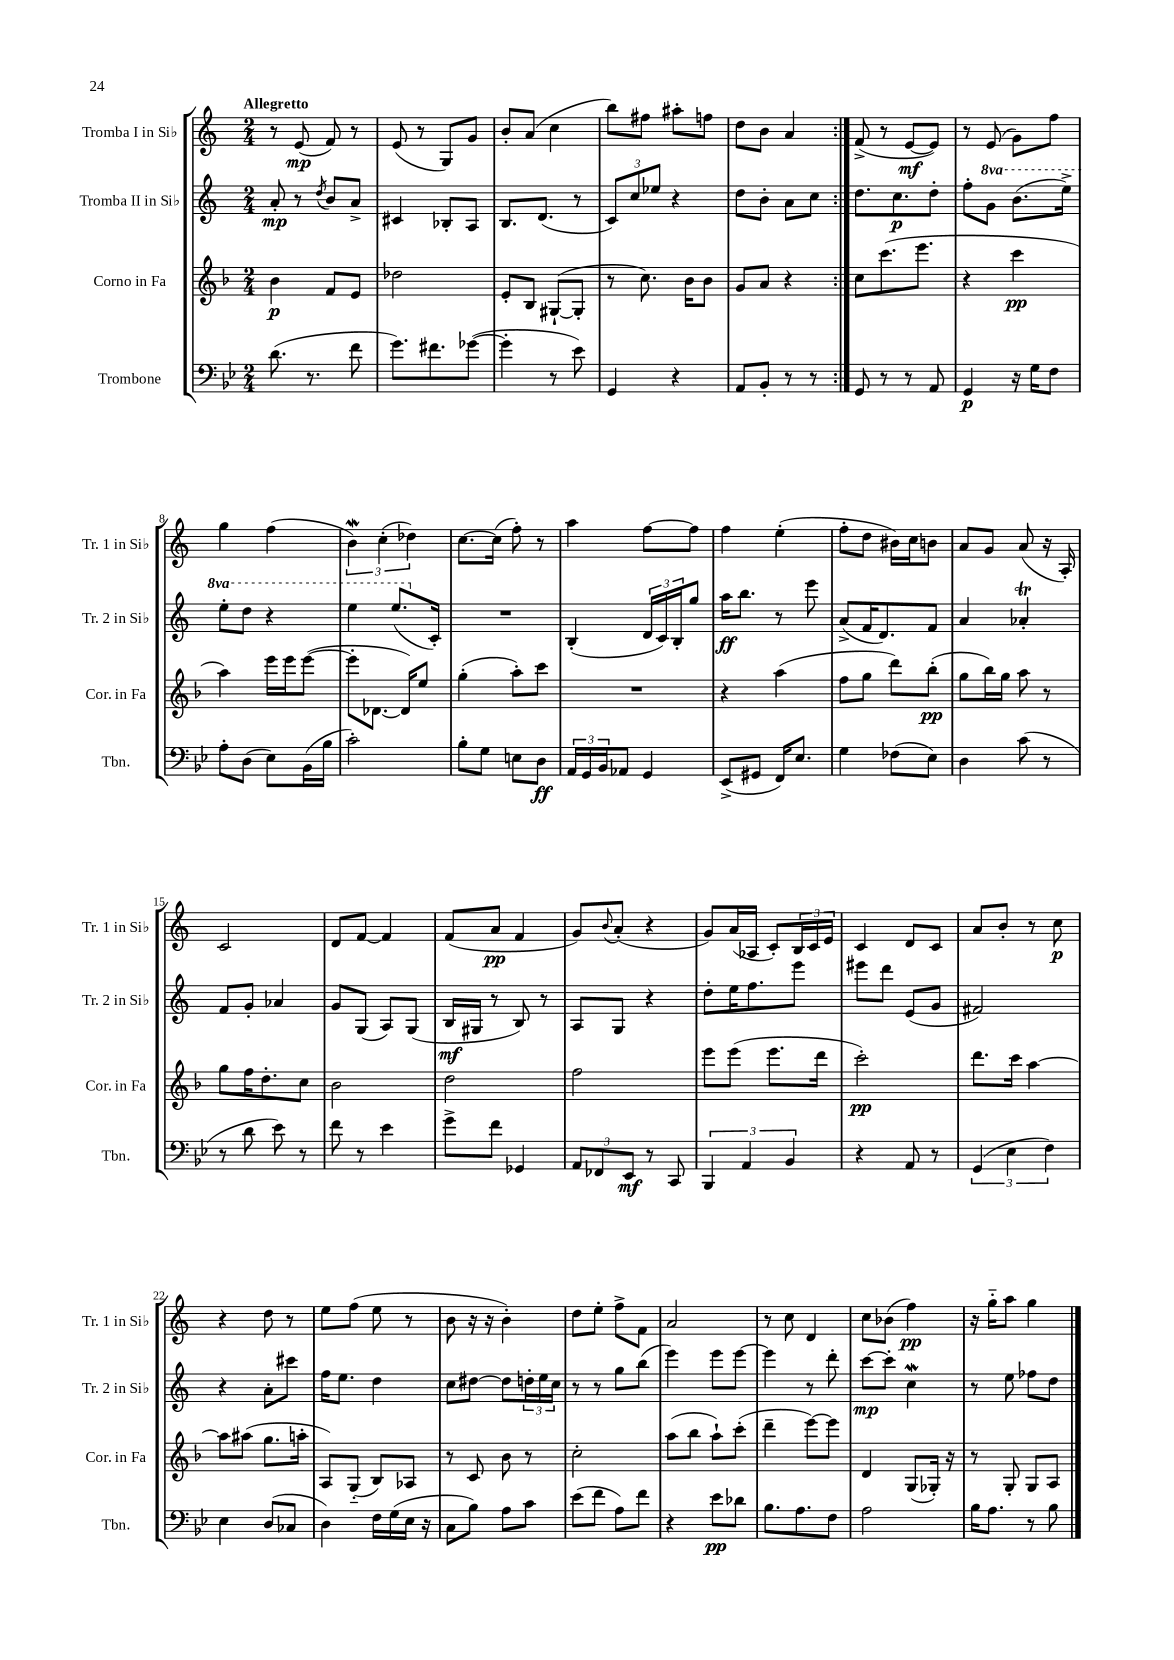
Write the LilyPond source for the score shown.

<<
\new StaffGroup <<
\new Staff = "s0" \with { instrumentName = "Tromba I in Sib" shortInstrumentName = "Tr. 1 in Sib" } {
    \clef treble \key c \major \numericTimeSignature \time 2/4 \tempo "Allegretto"
    \repeat volta 2 { r8 e'8\mp( f'8) r8 |
    e'8( r8 g8) g'8 |
    b'8-. a'8( c''4 |
    b''8) fis''8 ais''8-. f''8 |
    d''8 b'8 a'4 | }
    f'8->( r8 e'8~\mf e'8) |
    r8 e'8( g'8) f''8 |
    g''4 f''4( |
    \tuplet 3/2 { b'4\mordent) c''4-.( des''4) } |
    c''8.~ c''16( f''8-.) r8 |
    a''4 f''8~ f''8 |
    f''4 e''4-.( |
    f''8-. d''8 bis'16) c''16 b'8 |
    a'8 g'8 a'8( r16 a16-.) |
    c'2 |
    d'8 f'8~ f'4 |
    f'8( a'8\pp f'4 |
    g'8) \appoggiatura { b'8 } a'8-.( r4 |
    g'8) a'16( aes16 c'8-.) \tuplet 3/2 { b16 c'16 e'16 } |
    c'4 d'8 c'8 |
    a'8 b'8-. r8 c''8\p |
    r4 d''8 r8 |
    e''8 f''8( e''8 r8 |
    b'8 r16 r16 b'4-.) |
    d''8 e''8-. f''8-> f'8 |
    a'2 |
    r8 c''8 d'4 |
    c''8 bes'8( f''4\pp) |
    r16 g''16-_ a''8 g''4 \bar "|." |
}
\new Staff = "s1" \with { instrumentName = "Tromba II in Sib" shortInstrumentName = "Tr. 2 in Sib" } {
    \clef treble \key c \major \numericTimeSignature \time 2/4 \set Staff.ottavationMarkups = #ottavation-simple-ordinals
    \repeat volta 2 { a'8-.\mp r8 \acciaccatura { d''8 } b'8 a'8-> |
    cis'4 bes8-. a8 |
    b8. d'8.( r8 |
    \tuplet 3/2 { c'8) c''8 ees''8 } r4 |
    d''8 b'8-. a'8 c''8 | }
    d''8. c''8.\p d''8-. |
    f''8-. \ottava #1 g''8 b''8.( e'''16->) |
    e'''8-. d'''8 r4 |
    e'''4 e'''8.( \ottava #0 c'16-.) |
    R2 |
    b4-.( \tuplet 3/2 { d'16 c'16) b16-. } g''8 |
    a''16\ff b''8. r8 e'''8 |
    a'8->( f'16 d'8.) f'8 |
    a'4 aes'4-.\trill |
    f'8 g'8-. aes'4 |
    g'8 g8( a8) g8( |
    b16\mf gis16 r8 b8) r8 |
    a8 g8 r4 |
    d''8-. e''16 f''8. e'''8 |
    eis'''8 d'''8 e'8( g'8 |
    fis'2) |
    r4 a'8-. cis'''8 |
    f''16 e''8. d''4 |
    c''8 dis''8~ dis''8 \tuplet 3/2 { d''16-. e''16 c''16 } |
    r8 r8 g''8 b''8( |
    e'''4) e'''8 e'''8~ |
    e'''4 r8 d'''8-. |
    c'''8~\mp c'''8-. c''4\mordent |
    r8 e''8 fes''8 d''8 \bar "|." |
}
\new Staff = "s2" \with { instrumentName = "Corno in Fa" shortInstrumentName = "Cor. in Fa" } {
    \clef treble \key f \major \numericTimeSignature \time 2/4
    \repeat volta 2 { bes'4\p f'8 e'8 |
    des''2 |
    e'8-. bes8 gis8~-!( gis8-. |
    r8 c''8.) bes'16 bes'8 |
    g'8 a'8 r4 | }
    c''8 c'''8.( e'''8. |
    r4 c'''4\pp |
    a''4) e'''16 e'''16 e'''8~( |
    e'''8-. des'8.~ des'16) e''8 |
    g''4-.( a''8-.) c'''8 |
    R2 |
    r4 a''4( |
    f''8 g''8 d'''8) bes''8-.\pp( |
    g''8 bes''16) g''16 a''8 r8 |
    g''8 f''16 d''8.-. c''8 |
    bes'2 |
    d''2 |
    f''2 |
    e'''8 e'''8( e'''8. d'''16 |
    c'''2-.\pp) |
    d'''8. c'''16 a''4~ |
    a''8 ais''8( g''8. a''16-. |
    a8) g8-_( bes8) aes8 |
    r8 c'8 bes'8 r8 |
    c''2-. |
    a''8( bes''8 a''8-!) c'''8-.( |
    d'''4-- e'''8~) e'''8 |
    d'4 g8( ges16-.) r16 |
    r8 g8-. g8 a8 \bar "|." |
}
\new Staff = "s3" \with { instrumentName = "Trombone" shortInstrumentName = "Tbn." } {
    \clef bass \key bes \major \numericTimeSignature \time 2/4
    \repeat volta 2 { d'8.( r8. f'8 |
    g'8.) fis'8. ges'8~( |
    ges'4-. r8 ees'8) |
    g,4 r4 |
    a,8 bes,8-. r8 r8 | }
    g,8 r8 r8 a,8 |
    g,4\p r16 g16 f8 |
    a8-. d8( ees8) bes,16( bes16 |
    c'2-.) |
    bes8-. g8 e8 d8\ff |
    \tuplet 3/2 { a,16 g,16 bes,16 } aes,8 g,4 |
    ees,8->( gis,8 f,16) ees8. |
    g4 fes8( ees8) |
    d4 c'8( r8 |
    r8 d'8 ees'8) r8 |
    f'8 r8 ees'4 |
    g'8-> f'8 ges,4 |
    \tuplet 3/2 { a,8 fes,8 ees,8\mf } r8 c,8 |
    \tuplet 3/2 { bes,,4 a,4 bes,4 } |
    r4 a,8 r8 |
    \tuplet 3/2 { g,4( ees4 f4) } |
    ees4 d8( ces8 |
    d4) f16 g16( ees16 r16 |
    c8 bes8) a8 c'8 |
    ees'8( f'8 a8) f'8 |
    r4 ees'8\pp des'8 |
    bes8. a8. f8 |
    a2 |
    bes16 a8. r8 bes8 \bar "|." |
}
>>
>>
